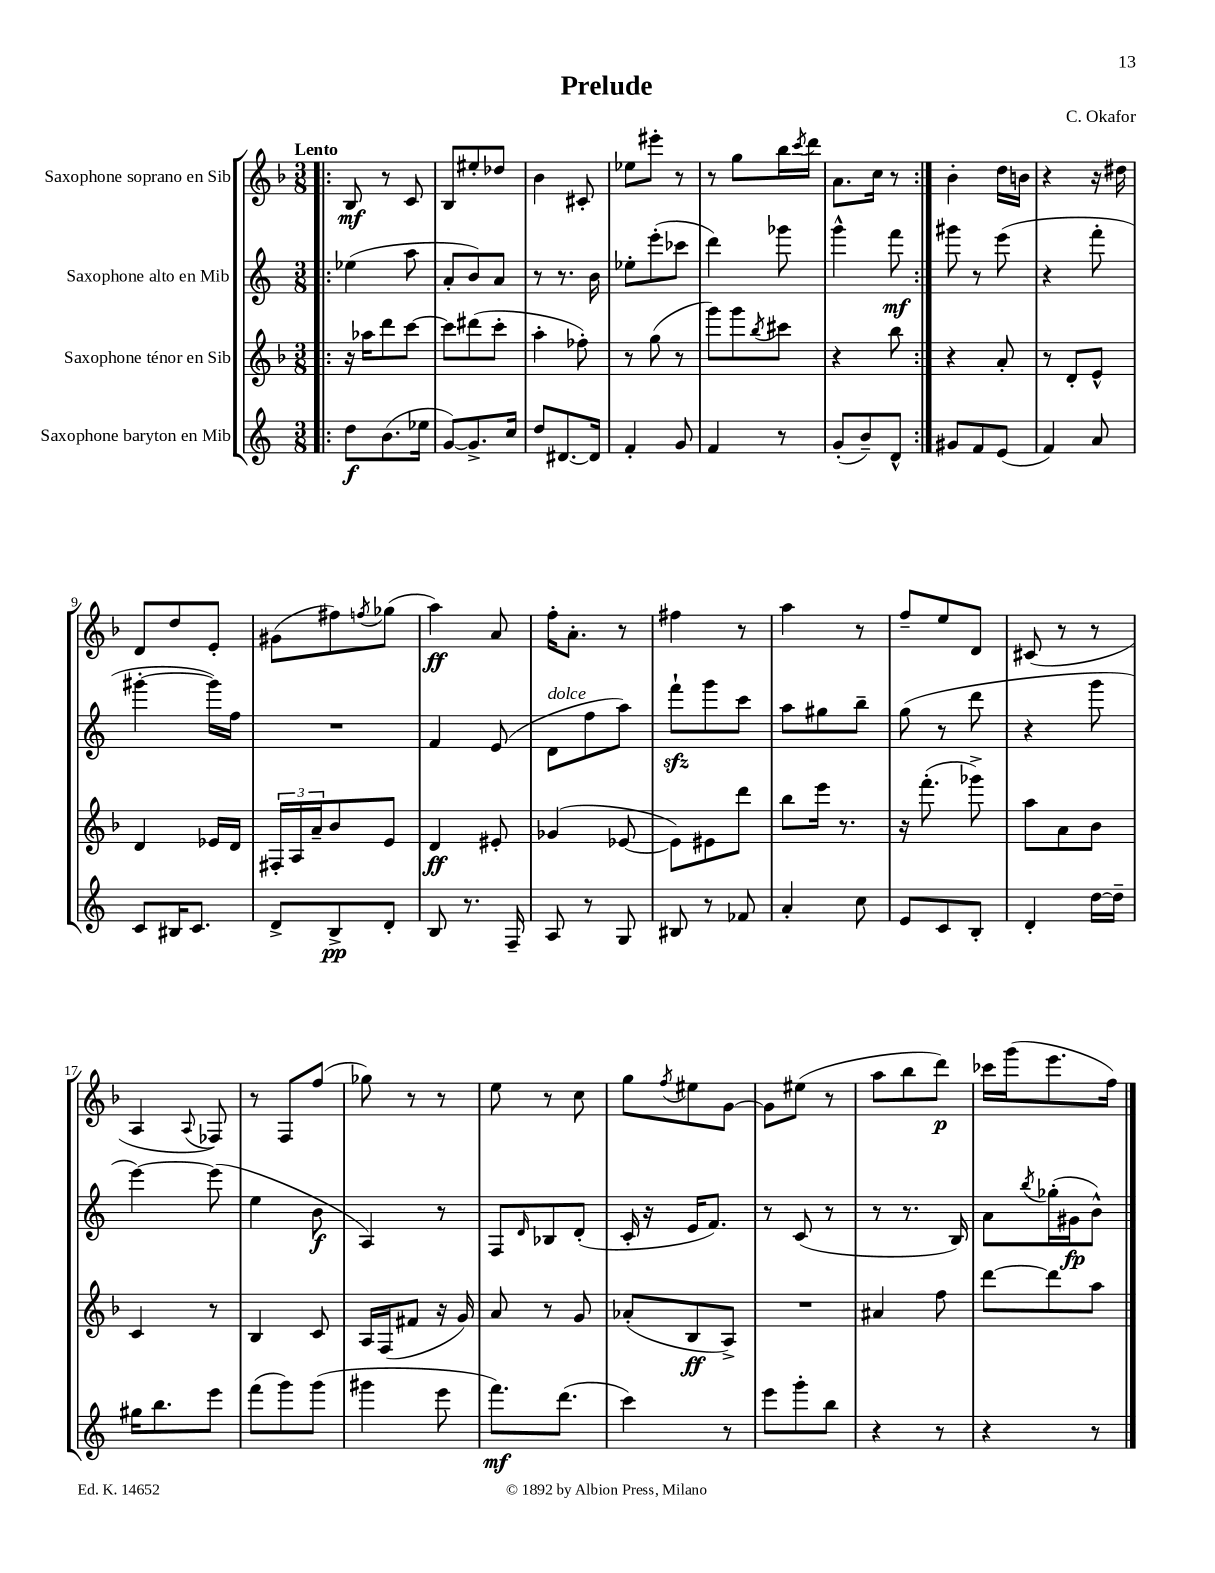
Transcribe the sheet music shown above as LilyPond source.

\header { title = "Prelude" composer = "C. Okafor" }
<<
\new StaffGroup <<
\new Staff = "s0" \with { instrumentName = "Saxophone soprano en Sib" } {
    \clef treble \key f \major \numericTimeSignature \time 3/8 \tempo "Lento"
    \repeat volta 2 { \bar ".|:" bes8\mf r8 c'8 |
    bes8 eis''8-. des''8 |
    bes'4 cis'8-. |
    ees''8 eis'''8-. r8 |
    r8 g''8 bes''16 \acciaccatura { c'''8 } d'''16 |
    a'8. c''16 r8 | }
    bes'4-. d''16 b'16 |
    r4 r16 dis''16 |
    d'8 d''8 e'8-. |
    gis'8( fis''8) \acciaccatura { f''8 } ges''8( |
    a''4\ff) a'8 |
    f''16-. a'8.-. r8 |
    fis''4 r8 |
    a''4 r8 |
    f''8-- e''8 d'8 |
    cis'8( r8 r8 |
    a4 \appoggiatura { a8 } fes8) |
    r8 f8 f''8( |
    ges''8) r8 r8 |
    e''8 r8 c''8 |
    g''8 \acciaccatura { f''8 } eis''8 g'8~ |
    g'8 eis''8( r8 |
    a''8 bes''8 d'''8\p) |
    ces'''16 g'''16( e'''8. f''16) \bar "|." |
}
\new Staff = "s1" \with { instrumentName = "Saxophone alto en Mib" } {
    \clef treble \key c \major \numericTimeSignature \time 3/8
    \repeat volta 2 { \bar ".|:" ees''4( a''8 |
    a'8-. b'8) a'8 |
    r8 r8. b'16 |
    ees''8-. e'''8-.( ces'''8 |
    d'''4) ges'''8 |
    g'''4-^ f'''8\mf | }
    gis'''8 r8 e'''8( |
    r4 f'''8-. |
    gis'''4~-. gis'''16) f''16 |
    R4. |
    f'4 e'8( |
    d'8^\markup { \italic "dolce" } f''8 a''8) |
    f'''8-!\sfz g'''8 c'''8 |
    a''8 gis''8 b''8-- |
    g''8( r8 d'''8 |
    r4 g'''8 |
    e'''4~) e'''8( |
    e''4 b'8\f |
    a4) r8 |
    f8 \grace { d'16 } bes8 d'8-.( |
    c'16-. r16 e'16 f'8.) |
    r8 c'8( r8 |
    r8 r8. b16) |
    a'8 \acciaccatura { b''8 } ges''16-.( gis'16\fp b'8-^) \bar "|." |
}
\new Staff = "s2" \with { instrumentName = "Saxophone ténor en Sib" } {
    \clef treble \key f \major \numericTimeSignature \time 3/8
    \repeat volta 2 { \bar ".|:" r16 aes''16 d'''8 c'''8~ |
    c'''8 dis'''8( c'''8-. |
    a''4-. fes''8-.) |
    r8 g''8( r8 |
    g'''8) g'''8 \acciaccatura { bes''8 } cis'''8 |
    r4 bes''8 | }
    r4 a'8-. |
    r8 d'8-. e'8-^ |
    d'4 ees'16 d'16 |
    \tuplet 3/2 { fis16-. a16 a'16-- } bes'8 e'8 |
    d'4\ff eis'8-. |
    ges'4( ees'8~ |
    ees'8) eis'8 d'''8 |
    bes''8 e'''16 r8. |
    r16 f'''8.-.( ges'''8->) |
    a''8 a'8 bes'8 |
    c'4 r8 |
    bes4 c'8 |
    a16 f16( fis'8 r16 g'16) |
    a'8 r8 g'8 |
    aes'8-.( bes8\ff a8->) |
    R4. |
    ais'4 f''8 |
    d'''8~ d'''8 a''8 \bar "|." |
}
\new Staff = "s3" \with { instrumentName = "Saxophone baryton en Mib" } {
    \clef treble \key c \major \numericTimeSignature \time 3/8
    \repeat volta 2 { \bar ".|:" d''8\f b'8.( ees''16 |
    g'8~) g'8.-> c''16 |
    d''8 dis'8.~ dis'16 |
    f'4-. g'8 |
    f'4 r8 |
    g'8-.( b'8--) d'8-^ | }
    gis'8 f'8 e'8( |
    f'4) a'8 |
    c'8 bis16 c'8. |
    d'8-> b8->\pp d'8-. |
    b8 r8. f16-- |
    a8 r8 g8 |
    bis8 r8 fes'8 |
    a'4-. c''8 |
    e'8 c'8 b8-. |
    d'4-. d''16~ d''16-- |
    gis''16 b''8. e'''8 |
    f'''8( g'''8) g'''8( |
    gis'''4 e'''8 |
    f'''8.\mf) d'''8.( |
    c'''4) r8 |
    e'''8 g'''8-. b''8 |
    r4 r8 |
    r4 r8 \bar "|." |
}
>>
>>
